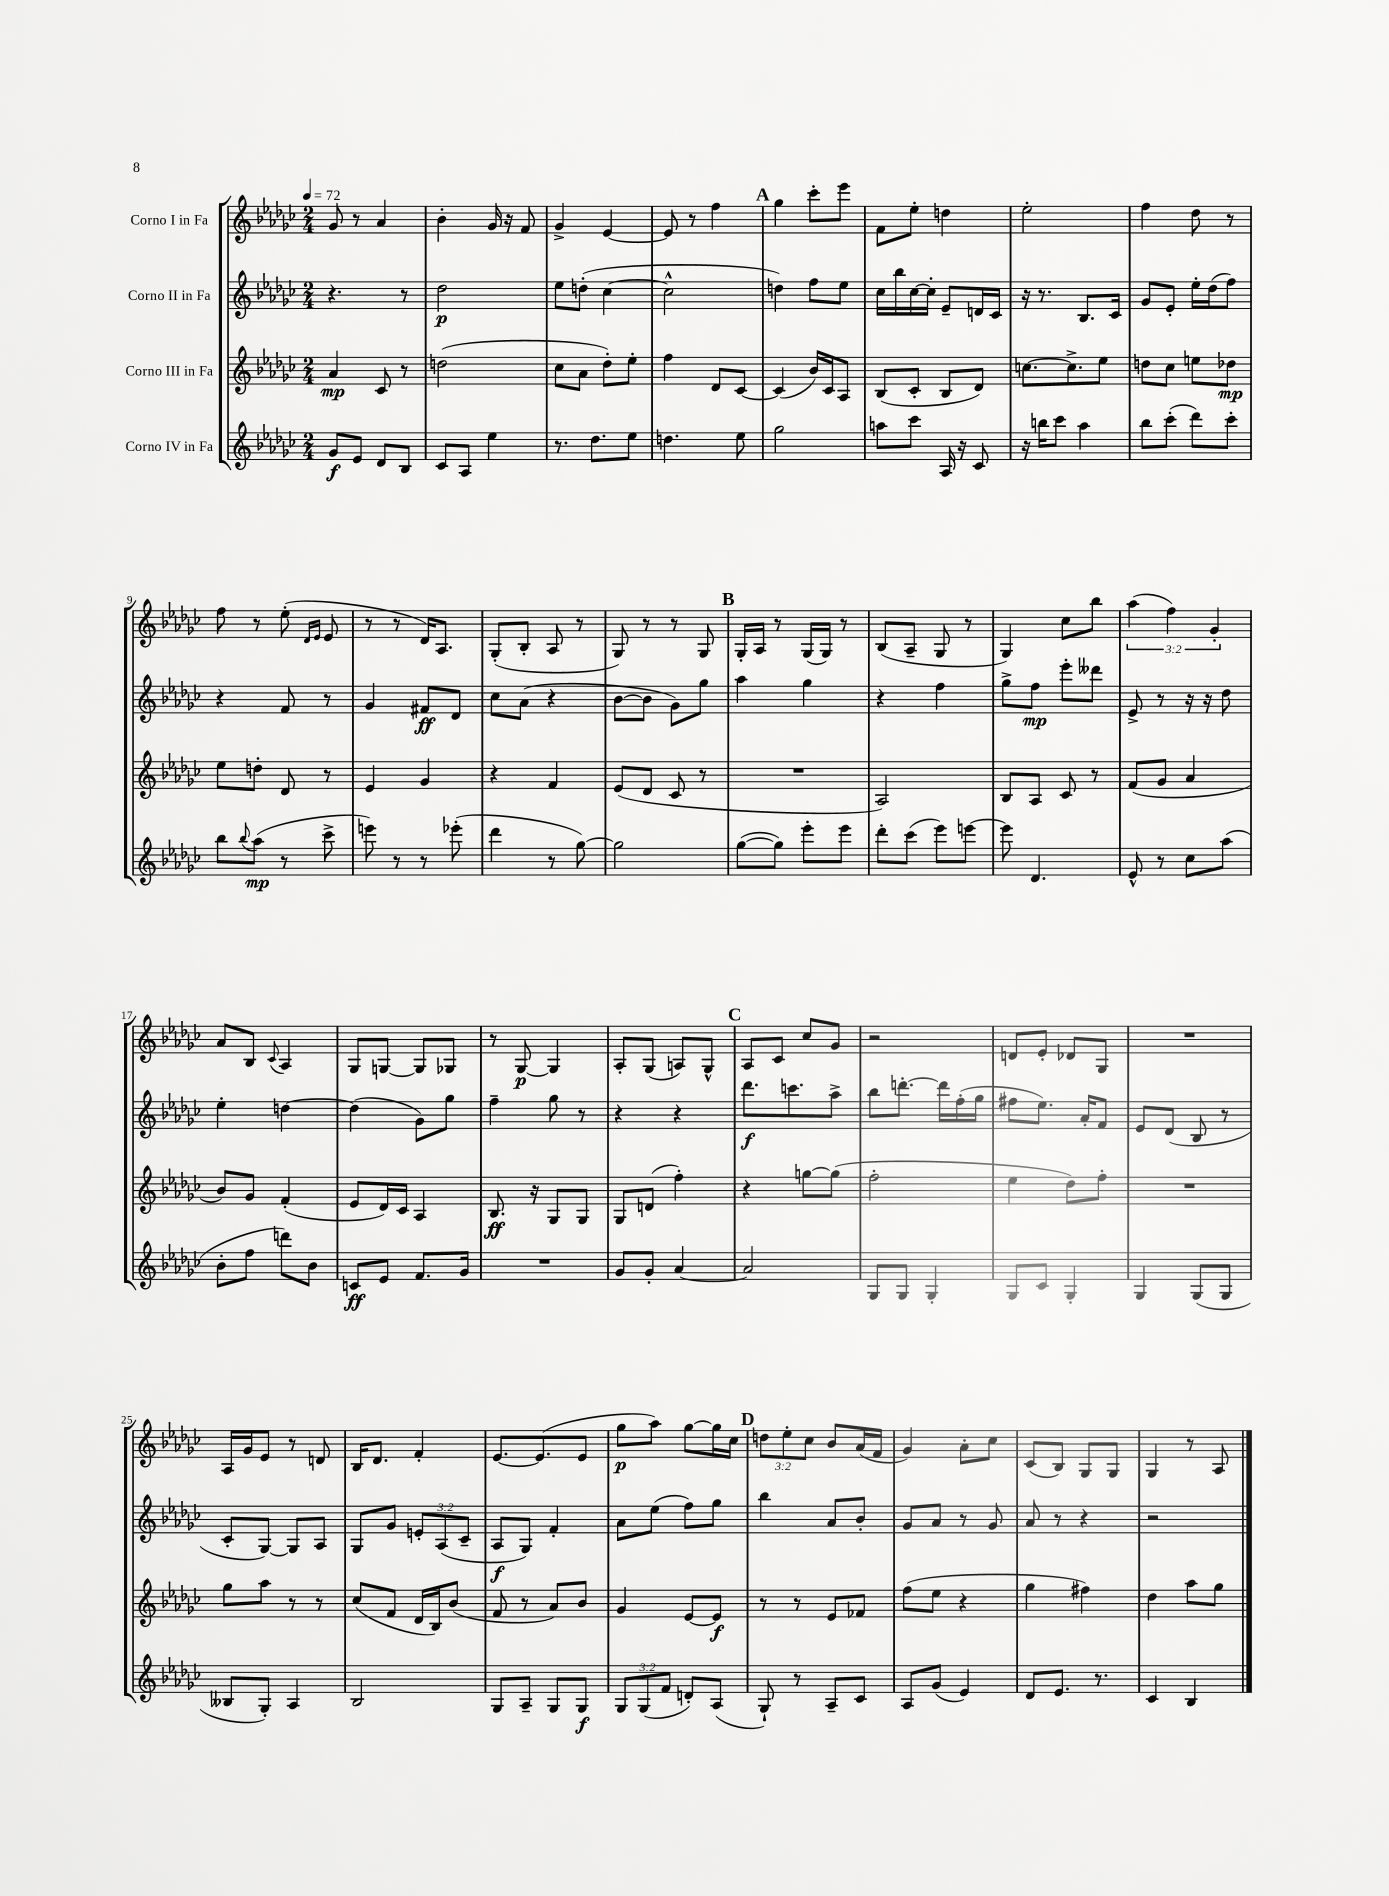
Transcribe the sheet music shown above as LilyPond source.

<<
\new StaffGroup <<
\new Staff = "s0" \with { instrumentName = "Corno I in Fa" } {
    \clef treble \key ges \major \numericTimeSignature \time 2/4 \override Staff.TupletNumber.text = #tuplet-number::calc-fraction-text \tempo 4 = 72
    ges'8 r8 aes'4 |
    bes'4-. ges'16 r16 f'8 |
    ges'4-> ees'4~ |
    ees'8 r8 f''4 |
    \mark \markup { \bold "A" } ges''4 ces'''8-. ees'''8 |
    f'8 ees''8-. d''4 |
    ees''2-. |
    f''4 des''8 r8 |
    f''8 r8 ees''8-.( \grace { des'16 ees'16 } ees'8 |
    r8 r8 des'16) aes8. |
    ges8-.( bes8-. aes8 r8 |
    ges8) r8 r8 ges8 |
    \mark \markup { \bold "B" } ges16-. aes16 r8 ges16( ges16) r8 |
    bes8( aes8-- ges8 r8 |
    ges4) ces''8 bes''8 |
    \tuplet 3/2 { aes''4( f''4) ges'4-. } |
    aes'8 bes8 \appoggiatura { ces'8 } aes4 |
    ges8 g8~ g8 ges8 |
    r8 ges8~\p ges4 |
    aes8-. ges8( a8) ges8-^ |
    \mark \markup { \bold "C" } aes8 ces'8 ces''8 ges'8 |
    r2 |
    d'8 ees'8-. des'8 ges8 |
    R2 |
    aes16 ges'16 ees'8 r8 d'8 |
    bes16 des'8. f'4-. |
    ees'8.~ ees'8.( ees'8 |
    ges''8\p aes''8) ges''8~ ges''16 ces''16 |
    \mark \markup { \bold "D" } \tuplet 3/2 { d''8 ees''8-. ces''8 } bes'8 aes'16( f'16 |
    ges'4) aes'8-. ces''8 |
    ces'8( bes8) ges8 ges8 |
    ges4 r8 aes8 \bar "|." |
}
\new Staff = "s1" \with { instrumentName = "Corno II in Fa" } {
    \clef treble \key ges \major \numericTimeSignature \time 2/4 \override Staff.TupletNumber.text = #tuplet-number::calc-fraction-text
    r4. r8 |
    des''2\p |
    ees''8 d''8-.( ces''4~ |
    ces''2-^ |
    \mark \markup { \bold "A" } d''4) f''8 ees''8 |
    ces''16 bes''16 ces''16~ ces''16-. ees'8-- d'16 ces'16 |
    r16 r8. bes8. ces'16 |
    ges'8 ees'8-. ees''16-. des''16( f''8) |
    r4 f'8 r8 |
    ges'4 fis'8\ff des'8 |
    ces''8 aes'8( r4 |
    bes'8~ bes'8 ges'8) ges''8 |
    \mark \markup { \bold "B" } aes''4 ges''4 |
    r4 f''4 |
    ges''8-> f''8\mp ees'''8-. deses'''8 |
    ees'8-> r8 r16 r16 des''8 |
    ees''4-. d''4~ |
    d''4( ges'8) ges''8 |
    f''4-- ges''8 r8 |
    r4 r4 |
    \mark \markup { \bold "C" } des'''8.\f c'''8. aes''8-> |
    bes''8 d'''8.~-. d'''16 f''16-.( ges''16 |
    fis''8 ees''8.) aes'16-. f'8 |
    ees'8 des'8( bes8 r8 |
    ces'8-. ges8~) ges8 aes8 |
    ges8 ges'8 \tuplet 3/2 { e'8-. aes8( ces'8-- } |
    aes8\f ges8) f'4-. |
    aes'8 ees''8( f''8) ges''8 |
    \mark \markup { \bold "D" } bes''4 aes'8 bes'8-. |
    ges'8 aes'8 r8 ges'8 |
    aes'8 r8 r4 |
    r2 \bar "|." |
}
\new Staff = "s2" \with { instrumentName = "Corno III in Fa" } {
    \clef treble \key ges \major \numericTimeSignature \time 2/4
    aes'4\mp ces'8 r8 |
    d''2( |
    ces''8 aes'8 des''8-.) ees''8-. |
    f''4 des'8 ces'8~ |
    \mark \markup { \bold "A" } ces'4( bes'16) ces'16 aes8 |
    bes8( ces'8-. bes8 des'8) |
    c''8.~ c''8.-> ees''8 |
    d''8 ces''8 e''8 des''8\mp |
    ees''8 d''8-. des'8 r8 |
    ees'4 ges'4 |
    r4 f'4 |
    ees'8( des'8 ces'8 r8 |
    \mark \markup { \bold "B" } R2 |
    aes2) |
    bes8 aes8 ces'8 r8 |
    f'8( ges'8 aes'4 |
    bes'8) ges'8 f'4-.( |
    ees'8 des'16) ces'16 aes4 |
    bes8.\ff r16 ges8 ges8 |
    ges8 d'8( f''4-.) |
    \mark \markup { \bold "C" } r4 g''8~ g''8( |
    f''2-. |
    ees''4 des''8) f''8-. |
    R2 |
    ges''8 aes''8 r8 r8 |
    ces''8( f'8 des'16 bes16) bes'8( |
    f'8 r8 aes'8) bes'8 |
    ges'4 ees'8~ ees'8\f |
    \mark \markup { \bold "D" } r8 r8 ees'8 fes'8 |
    f''8( ees''8 r4 |
    ges''4 fis''4) |
    des''4 aes''8 ges''8 \bar "|." |
}
\new Staff = "s3" \with { instrumentName = "Corno IV in Fa" } {
    \clef treble \key ges \major \numericTimeSignature \time 2/4 \override Staff.TupletNumber.text = #tuplet-number::calc-fraction-text
    ges'8\f ees'8 des'8 bes8 |
    ces'8 aes8 ees''4 |
    r8. des''8. ees''8 |
    d''4. ees''8 |
    \mark \markup { \bold "A" } ges''2 |
    a''8 ces'''8 aes16 r16 ces'8 |
    r16 b''16 ces'''8 aes''4 |
    bes''8 ces'''8-.( des'''8) ces'''8-. |
    bes''8 \appoggiatura { bes''8 } aes''8\mp( r8 ces'''8-> |
    e'''8) r8 r8 ees'''8-.( |
    des'''4 r8 ges''8~) |
    ges''2 |
    \mark \markup { \bold "B" } ges''8~( ges''8) ees'''8-. ees'''8 |
    des'''8-. ces'''8( ees'''8) e'''8~ |
    e'''8 des'4. |
    ees'8-^ r8 ces''8 aes''8( |
    bes'8-. f''8 d'''8) bes'8 |
    c'8\ff ees'8 f'8. ges'16 |
    R2 |
    ges'8 ges'8-. aes'4~ |
    \mark \markup { \bold "C" } aes'2 |
    ges8 ges8 ges4-. |
    ges8 ces'8 ges4-. |
    ges4 ges8( ges8 |
    beses8 ges8-.) aes4 |
    bes2 |
    ges8 aes8-- ges8 ges8\f |
    \tuplet 3/2 { ges8 ges8( f'8 } d'8-.) aes8( |
    \mark \markup { \bold "D" } ges8-!) r8 aes8-- ces'8 |
    aes8 ges'8( ees'4) |
    des'8 ees'8. r8. |
    ces'4 bes4 \bar "|." |
}
>>
>>
